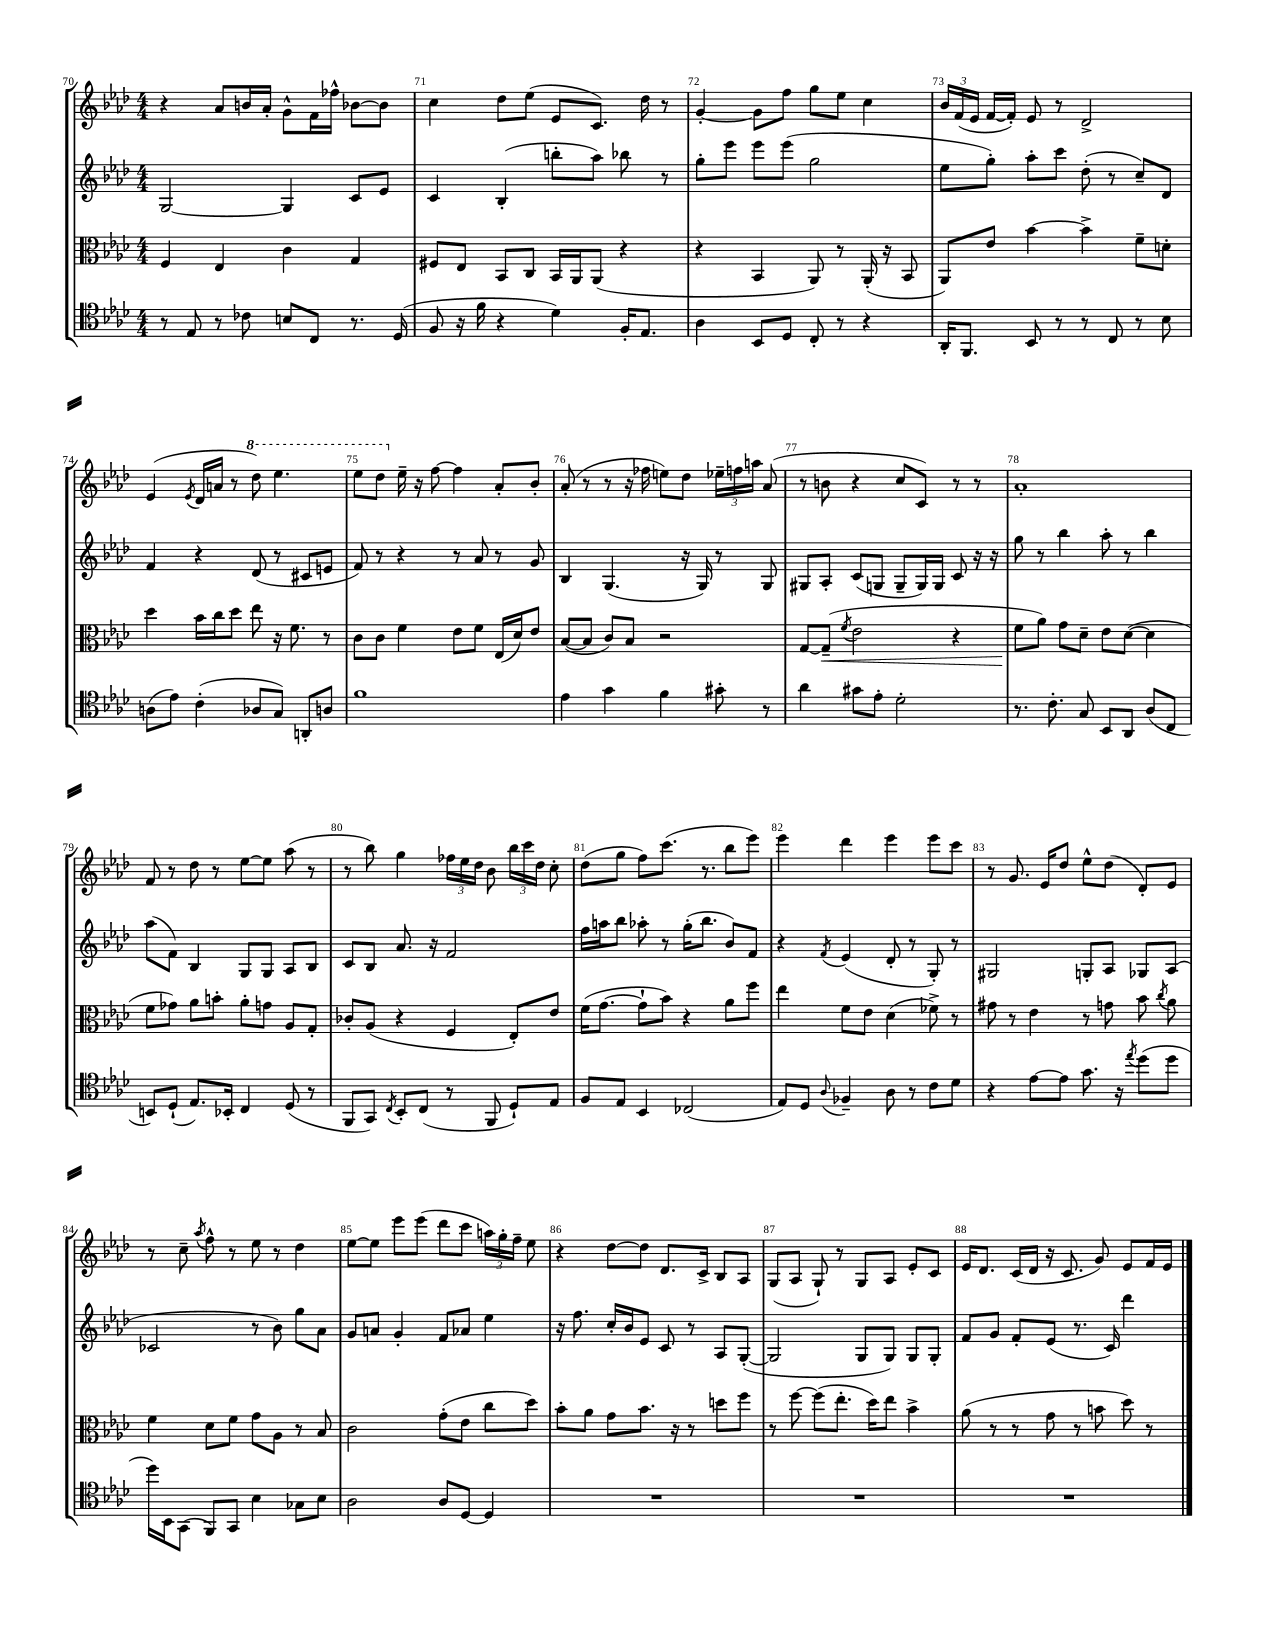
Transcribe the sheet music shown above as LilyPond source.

<<
\new StaffGroup <<
\new Staff = "s0" {
    \clef treble \key aes \major \numericTimeSignature \time 4/4
    \autoBeamOff r4 aes'8[ b'16 aes'16]-. g'8[-^ f'16 fes''16]-^ bes'8[~ bes'8] |
    c''4 des''8[ ees''8]( ees'8[ c'8.]) des''16 r8 |
    g'4~-. g'8[ f''8] g''8[ ees''8] c''4 |
    \tuplet 3/2 { bes'16[ f'16( ees'16] } f'16[~ f'16]-.) ees'8 r8 des'2-> |
    ees'4( \acciaccatura { ees'8 } des'16[ a'16] r8 \ottava #1 des'''8) ees'''4. |
    ees'''8[ des'''8] \ottava #0 ees''16-- r16 f''8~ f''4 aes'8[-. bes'8]-. |
    aes'8-.( r8 r8 r16 fes''16 e''8[) des''8] \tuplet 3/2 { ees''16[-- f''16 a''16] } aes'8( |
    r8 b'8 r4 c''8[ c'8]) r8 r8 |
    aes'1-. |
    f'8 r8 des''8 r8 ees''8[~ ees''8] aes''8( r8 |
    r8 bes''8) g''4 \tuplet 3/2 { fes''16[ ees''16 des''16] } bes'8 \tuplet 3/2 { bes''16[ c'''16 des''16] } c''8-. |
    des''8[( g''8] f''8[) c'''8.]( r8. bes''8[ ees'''8]) |
    ees'''4 des'''4 ees'''4 ees'''8[ c'''8] |
    r8 g'8. ees'16[ des''8] ees''8[-^ des''8]( des'8[-.) ees'8] |
    r8 c''8-- \acciaccatura { aes''8 } f''8-^ r8 ees''8 r8 des''4 |
    ees''8[~ ees''8] ees'''8[ ees'''8]( des'''8[ c'''8] \tuplet 3/2 { a''16[) g''16-. f''16]-- } ees''8 |
    r4 des''8[~ des''8] des'8.[ c'16]-> bes8[ aes8] |
    g8[( aes8] g8-!) r8 g8[ aes8] ees'8[-. c'8] |
    ees'16[ des'8.] c'16[( des'16] r16 c'8. g'8) ees'8[ f'16 ees'16] \bar "|." |
}
\new Staff = "s1" {
    \clef treble \key aes \major \numericTimeSignature \time 4/4
    \autoBeamOff g2~ g4 c'8[ ees'8] |
    c'4 bes4-.( b''8[-. aes''8]) bes''8 r8 |
    g''8[-. ees'''8] ees'''8[ ees'''8]( g''2 |
    ees''8[ g''8]-.) aes''8[-. c'''8] des''8-.( r8 c''8[--) des'8] |
    f'4 r4 des'8( r8 cis'8[ e'8] |
    f'8) r8 r4 r8 aes'8 r8 g'8 |
    bes4 g4.( r16 g16) r8 g8 |
    gis8[ aes8]-. c'8[( g8] g8[-- g16) g16] c'8 r16 r16 |
    g''8 r8 bes''4 aes''8-. r8 bes''4 |
    aes''8[( f'8]) bes4 g8[ g8] aes8[ bes8] |
    c'8[ bes8] aes'8. r16 f'2 |
    f''16[ a''16 bes''8] aes''8-. r8 g''16[-.( bes''8.] bes'8[) f'8] |
    r4 \acciaccatura { f'8 } ees'4( des'8-. r8 g8-.) r8 |
    gis2 g8[-. aes8] ges8[ aes8]( |
    ces'2 r8 bes'8) g''8[ aes'8] |
    g'8[ a'8] g'4-. f'8[ aes'8] ees''4 |
    r16 f''8. c''16[-. bes'16 ees'8] c'8 r8 aes8[ g8]~-.( |
    g2 g8[ g8]) g8[ g8]-. |
    f'8[ g'8] f'8[-. ees'8]( r8. c'16) des'''4 \bar "|." |
}
\new Staff = "s2" {
    \clef alto \key aes \major \numericTimeSignature \time 4/4
    \autoBeamOff f4 ees4 c'4 g4 |
    fis8[ ees8] bes,8[ c8] bes,16[ aes,16 aes,8]( r4 |
    r4 bes,4 aes,8) r8 aes,16-.( r16 bes,8 |
    aes,8[) ees'8] bes'4~ bes'4-> f'8[-- d'8]-. |
    des''4 bes'16[ c''16 des''8] ees''8 r16 f'8. r8 |
    c'8[ c'8] f'4 ees'8[ f'8] ees16[( des'16) ees'8] |
    bes8[~( bes8] c'8[) bes8] r2 |
    g8[~ g8]--\<( \acciaccatura { f'8 } ees'2 r4 |
    f'8[\! aes'8]) g'8[ des'8]-- ees'8[ des'8]~( des'4 |
    f'8[ ges'8]) aes'8[ b'8]-. aes'8[-. g'8] aes8[ g8]-. |
    ces'8[-. aes8]( r4 f4 ees8[-.) ees'8] |
    f'16[( g'8.]~ g'8[-! bes'8]) r4 aes'8[ f''8] |
    ees''4 f'8[ ees'8] des'4( fes'8->) r8 |
    gis'8 r8 ees'4 r8 g'8 bes'8 \acciaccatura { c''8 } aes'8 |
    f'4 des'8[ f'8] g'8[ aes8] r8 bes8 |
    c'2 g'8[-.( ees'8] c''8[ des''8]) |
    bes'8[-. aes'8] g'8[ bes'8.] r16 r8 d''8[ f''8] |
    r8 f''8~ f''8[( ees''8.]-. des''16[) ees''8] bes'4-> |
    aes'8( r8 r8 g'8 r8 b'8 des''8) r8 \bar "|." |
}
\new Staff = "s3" {
    \clef tenor \key aes \major \numericTimeSignature \time 4/4
    \autoBeamOff r8 ees8 r8 ces'8 b8[ c8] r8. des16( |
    f8 r16 f'16 r4 des'4) f16[-. ees8.] |
    aes4 bes,8[ des8] c8-. r8 r4 |
    aes,16[-. f,8.] bes,8 r8 r8 c8 r8 bes8 |
    a8[( ees'8]) c'4-.( aes8[ g8]) a,8[-. a8] |
    f'1 |
    ees'4 g'4 f'4 gis'8-. r8 |
    aes'4 gis'8[ ees'8]-. des'2-. |
    r8. c'8.-. g8 bes,8[ aes,8] aes8[( c8] |
    b,8[) des8]-!( ees8.[) bes,16]-. c4 des8( r8 |
    f,8[ g,8]) \acciaccatura { c8 } bes,8[-. c8]( r8 f,8 des8[-!) ees8] |
    f8[ ees8] bes,4 ces2( |
    ees8[) des8] \appoggiatura { aes8 } fes4-- aes8 r8 c'8[ des'8] |
    r4 ees'8[~ ees'8] g'8. r16 \acciaccatura { ees''8 } des''8[( des''8] |
    des''16[) bes,16 g,8]( f,8[) g,8] bes4 ges8[ bes8] |
    aes2 aes8[ des8]~ des4 |
    R1 |
    R1 |
    R1 \bar "|." |
}
>>
>>
\layout { \context { \Score currentBarNumber = #70 \override BarNumber.break-visibility = ##(#f #t #t) barNumberVisibility = #all-bar-numbers-visible } }
